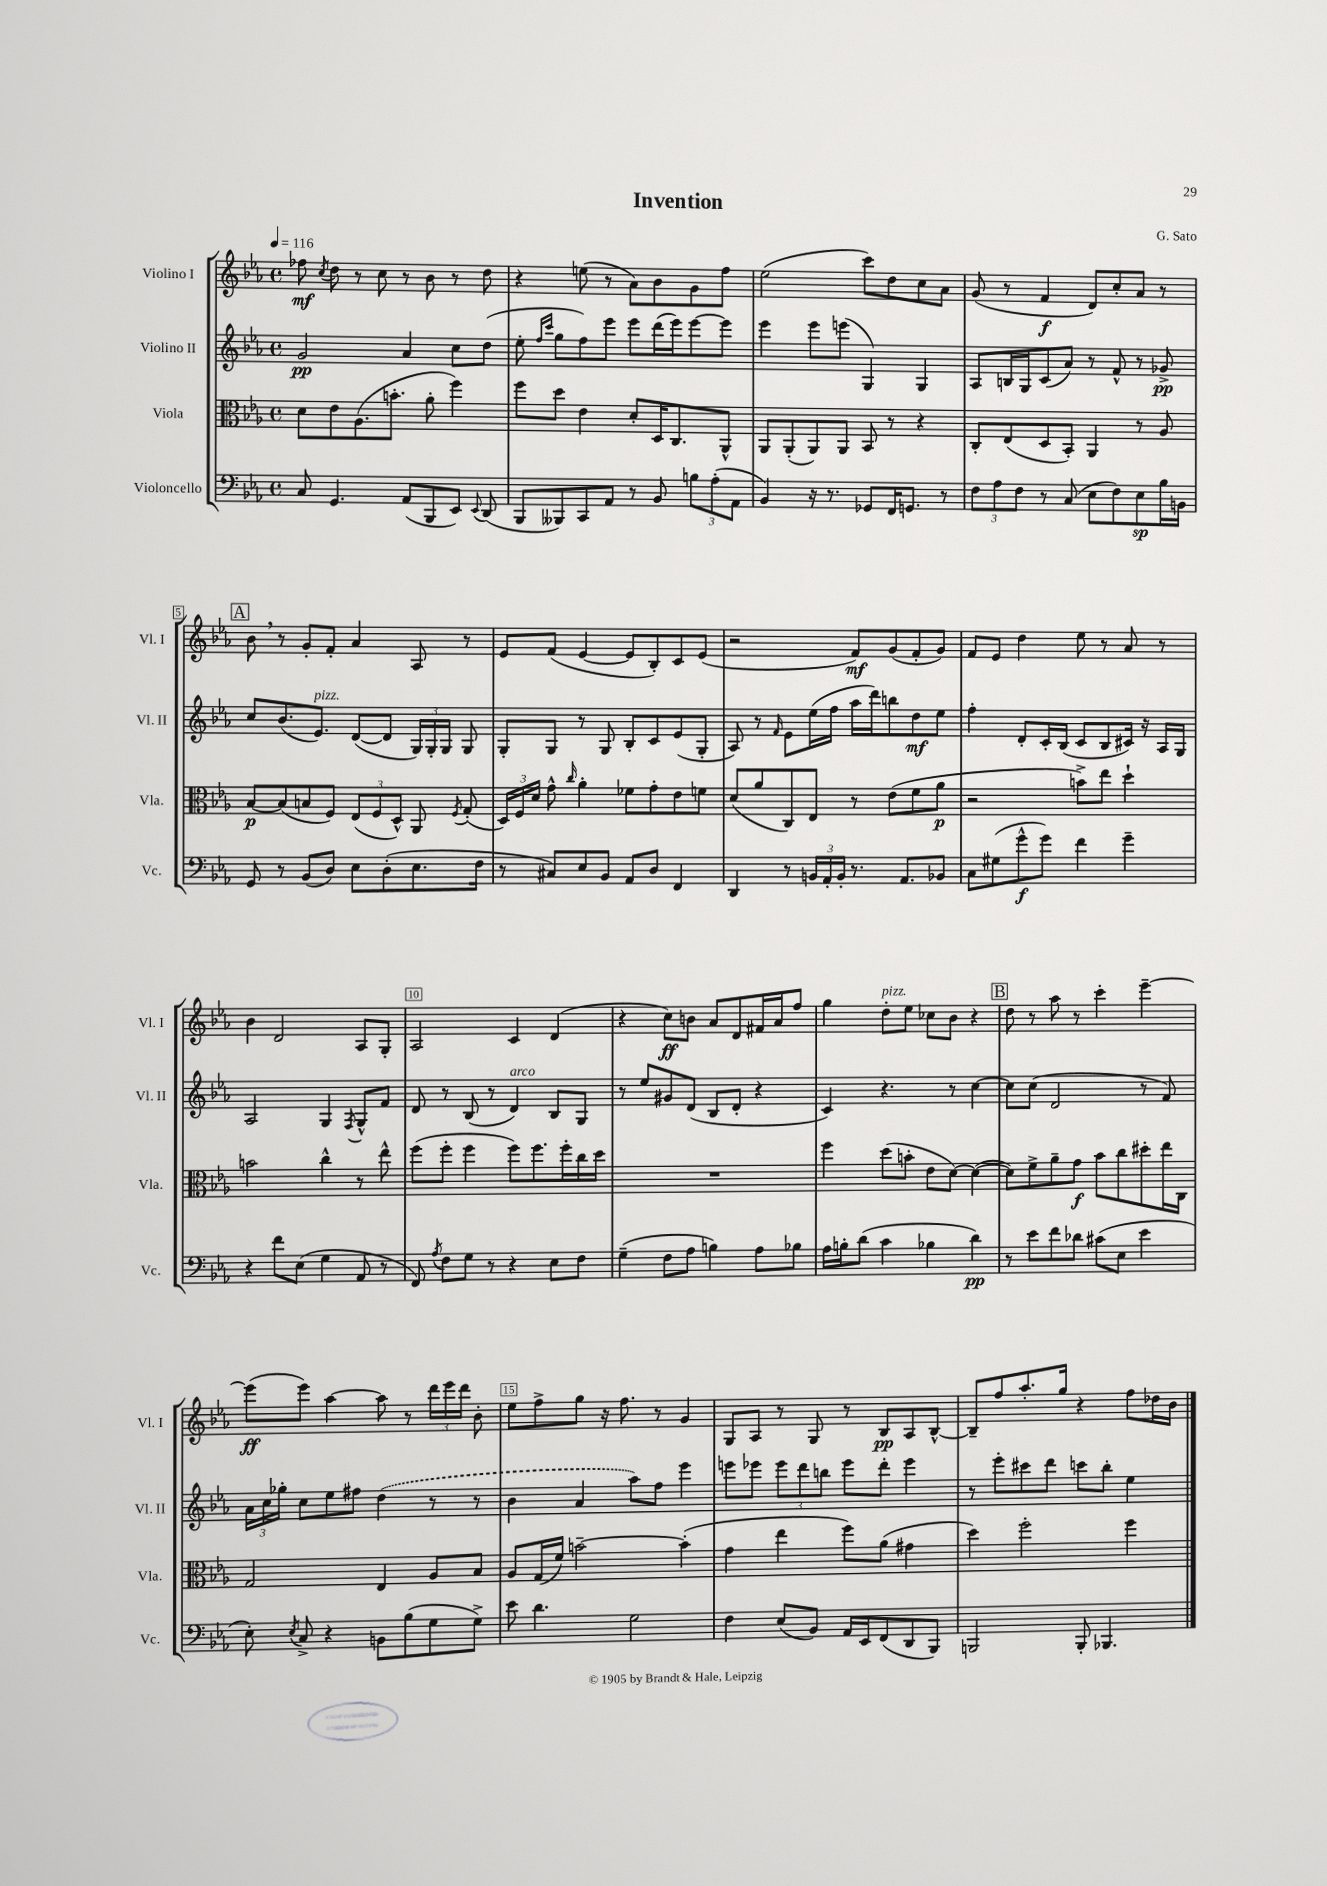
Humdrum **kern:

**kern	**kern	**kern	**kern
*staff4	*staff3	*staff2	*staff1
*clefF4	*clefC3	*clefG2	*clefG2
*k[b-e-a-]	*k[b-e-a-]	*k[b-e-a-]	*k[b-e-a-]
*M4/4	*M4/4	*M4/4	*M4/4
*met(c)	*met(c)	*met(c)	*met(c)
*MM116	*MM116	*MM116	*MM116
8C	8d	2g	8ff-
.	.	.	8qcc
4.GG	8e-	.	8dd
.	(8.A-	.	8r
.	.	.	8cc
.	8.b'	.	.
(8AA-	.	4a-	8r
8BBB-	8a-'	.	8b-
8EE-)	4ff)	8cc	8r
8qqEE-	.	.	.
(8DD	.	(8dd	8dd
=	=	=	=
8BBB-	8ff	8ee-'	4r
.	.	16qqff	.
.	.	16qqccc	.
8BBB--)	8dd	8gg	.
8CC	4e-	8ff)	(8ee
8AA-	.	8eee-	8r
8r	8d'	8eee-	8a-)
8BB-	16D	(16ddd	8b-
.	8.C	16eee-)	.
12B	.	[8eee-	8g
(12A-'	.	.	.
.	8AA-^^	8eee-]	8ff
12AA-	.	.	.
=	=	=	=
4BB-)	8AA-	4eee-	(2ee-
.	(8AA-'	.	.
16r	8AA-)	8eee-	.
8.r	.	.	.
.	8AA-	(8eee	.
8GG-	8BB-	4G)	8ccc)
16FF	8r	.	8dd
8.GG	.	.	.
.	4r	4G	8cc
8r	.	.	8a-
=	=	=	=
12F	8C'	8A-	(8g
12A-	.	.	.
.	(8E-	16B	8r
12F	.	.	.
.	.	16G	.
8r	8D	(8c	4f
(8C	8BB-')	8a-)	.
8E-	4AA-	8r	8d)
8F)	.	8f^^	8cc'
8E-	8r	8r	8a-
16B-	8A-	8g-^	8r
16BB	.	.	.
=	=	=	=
8GG	[8B-	8cc	8b-
8r	(8B-]	(8.b-	8r
(8BB-	8B	.	8g'
.	.	8.e-)	.
8D)	8F)	.	8f'
8E-	(12E-	([8d	4a-
.	12F	.	.
(8D'	.	8d]	.
.	12D^^)	.	.
8.E-	8AA-	24G)	8A-
.	.	24G'	.
.	.	24G	.
.	8qF	.	.
.	(8G'	8G	8r
16F	.	.	.
=	=	=	=
8r	24D)	8G'	8e-
.	24F	.	.
.	24d	.	.
8C#)	8g^^	8G	(8f
.	16qqcc	.	.
8E-	4a-'	8r	[4e-
8BB-	.	8G	.
8AA-	8f-	8B-'	8e-]
8D	8g'	8c	8B-')
4FF	8e-	(8e-	8c
.	8f	8G'	(8e-
=	=	=	=
4DD	(8d	8A-)	2r
.	8a-	8r	.
.	.	16qqf	.
8r	8C)	8e-	.
24BB	8E-	(16ee-	.
24AA-'	.	.	.
.	.	16ff	.
24BB'	.	.	.
8.r	8r	16aa-	8f)
.	.	16ddd)	.
.	(8e-	8bb	(8g
8.AA-	.	.	.
.	8f	8dd	8f'
8BB-	8a-	8ee-	8g)
=	=	=	=
8C	2r	4ff'	8f
(8G#	.	.	8e-
8g^^	.	8d'	4dd
8g)	.	16c'	.
.	.	(16B-	.
4f	8b^)	8c	8ee-
.	8ee-	8B-	8r
4g~	4dd`	16c#)	8a-
.	.	16r	.
.	.	16A-	8r
.	.	16G	.
=	=	=	=
4r	2b	2A-	4b-
8f	.	.	2d
(8E-	.	.	.
4G	4cc^^	4G	.
.	.	8qF	.
8AA-	8r	8G^^	8A-
8r	8ee-^^	8f	8G'
=	=	=	=
8FF)	(8ff	8d	2A-
8qA-	.	.	.
8F	8ff'	8r	.
8G	4ff	(8B-	.
8r	.	8r	.
4r	8ff)	4d)	4c
.	8.ff	.	.
8E-	.	8B-	(4d
.	16ff'	.	.
8F	16cc	8G	.
.	16dd	.	.
=	=	=	=
(4G~	1r	8r	4r
.	.	8ee-	.
8F	.	8g#	8cc)
8A-	.	(8d	8b
4B)	.	8B-	8a-
.	.	8d'	8d
8A-	.	4r	16f#
.	.	.	16a-
8B-	.	.	8ff
=	=	=	=
16A-	4ff	4c)	4gg
16B'	.	.	.
(8d	.	.	.
4c	(8dd	4.r	8dd'
.	8b'	.	8ee-
4B-	8e-	.	8cc-
.	[8d)	8r	8b-
4d)	(4d_	[4cc	4r
=	=	=	=
8r	8d])	8cc]	8dd
8e-	8f^	(8cc	8r
8f	8a-~	2d	8aa-
8d-	8g	.	8r
(8c#	8b-	.	4ccc'
8E-	8cc	.	.
4e-	8dd#'	8r	[4eee-~
.	16ee-	8f)	.
.	16C	.	.
=	=	=	=
8E-')	2G	24a-	(8eee-]
.	.	24cc	.
.	.	24gg-'	.
8qE-	.	.	.
8C^	.	8cc	8eee-)
4r	.	8ee-	[4aa-
.	.	8ff#	.
8BB	4E-	(4dd	8aa-]
(8B-	.	.	8r
8G	8A-	8r	24ddd
.	.	.	24eee-
.	.	.	24ddd
8G^)	8B-	8r	8b-'
=	=	=	=
8e-	8A-	4b-	8ee-
4.d	(16G	.	8ff^
.	16f)	.	.
.	[2b~	4a-	8gg
.	.	.	16r
.	.	.	8.ff
2G	.	8aa-)	.
.	.	8ff	8r
.	(4b']	4eee-	4g
=	=	=	=
4F	4g	8eee	8G
.	.	8eee-	8A-
(8E-	4ee-	12eee-	8r
.	.	12ddd	.
8BB-)	.	.	8G
.	.	12bb	.
16AA-	8ff)	8eee-	8r
16EE-	.	.	.
(8FF	(8a-	8ddd'	8B-
8DD	4g#	4eee-	8A-
8BBB-)	.	.	[8B-^^
=	=	=	=
2BBB	4dd)	8r	8B-~]
.	.	8eee-'	8ff
.	2ff'	8ccc#	8.aa-'
.	.	8ddd	.
.	.	.	16gg
8BBB'	.	8ccc	4r
4.BBB-	.	8bb-'	.
.	4ff	4ee-	8ff
.	.	.	16dd-
.	.	.	16b-
==	==	==	==
*-	*-	*-	*-
